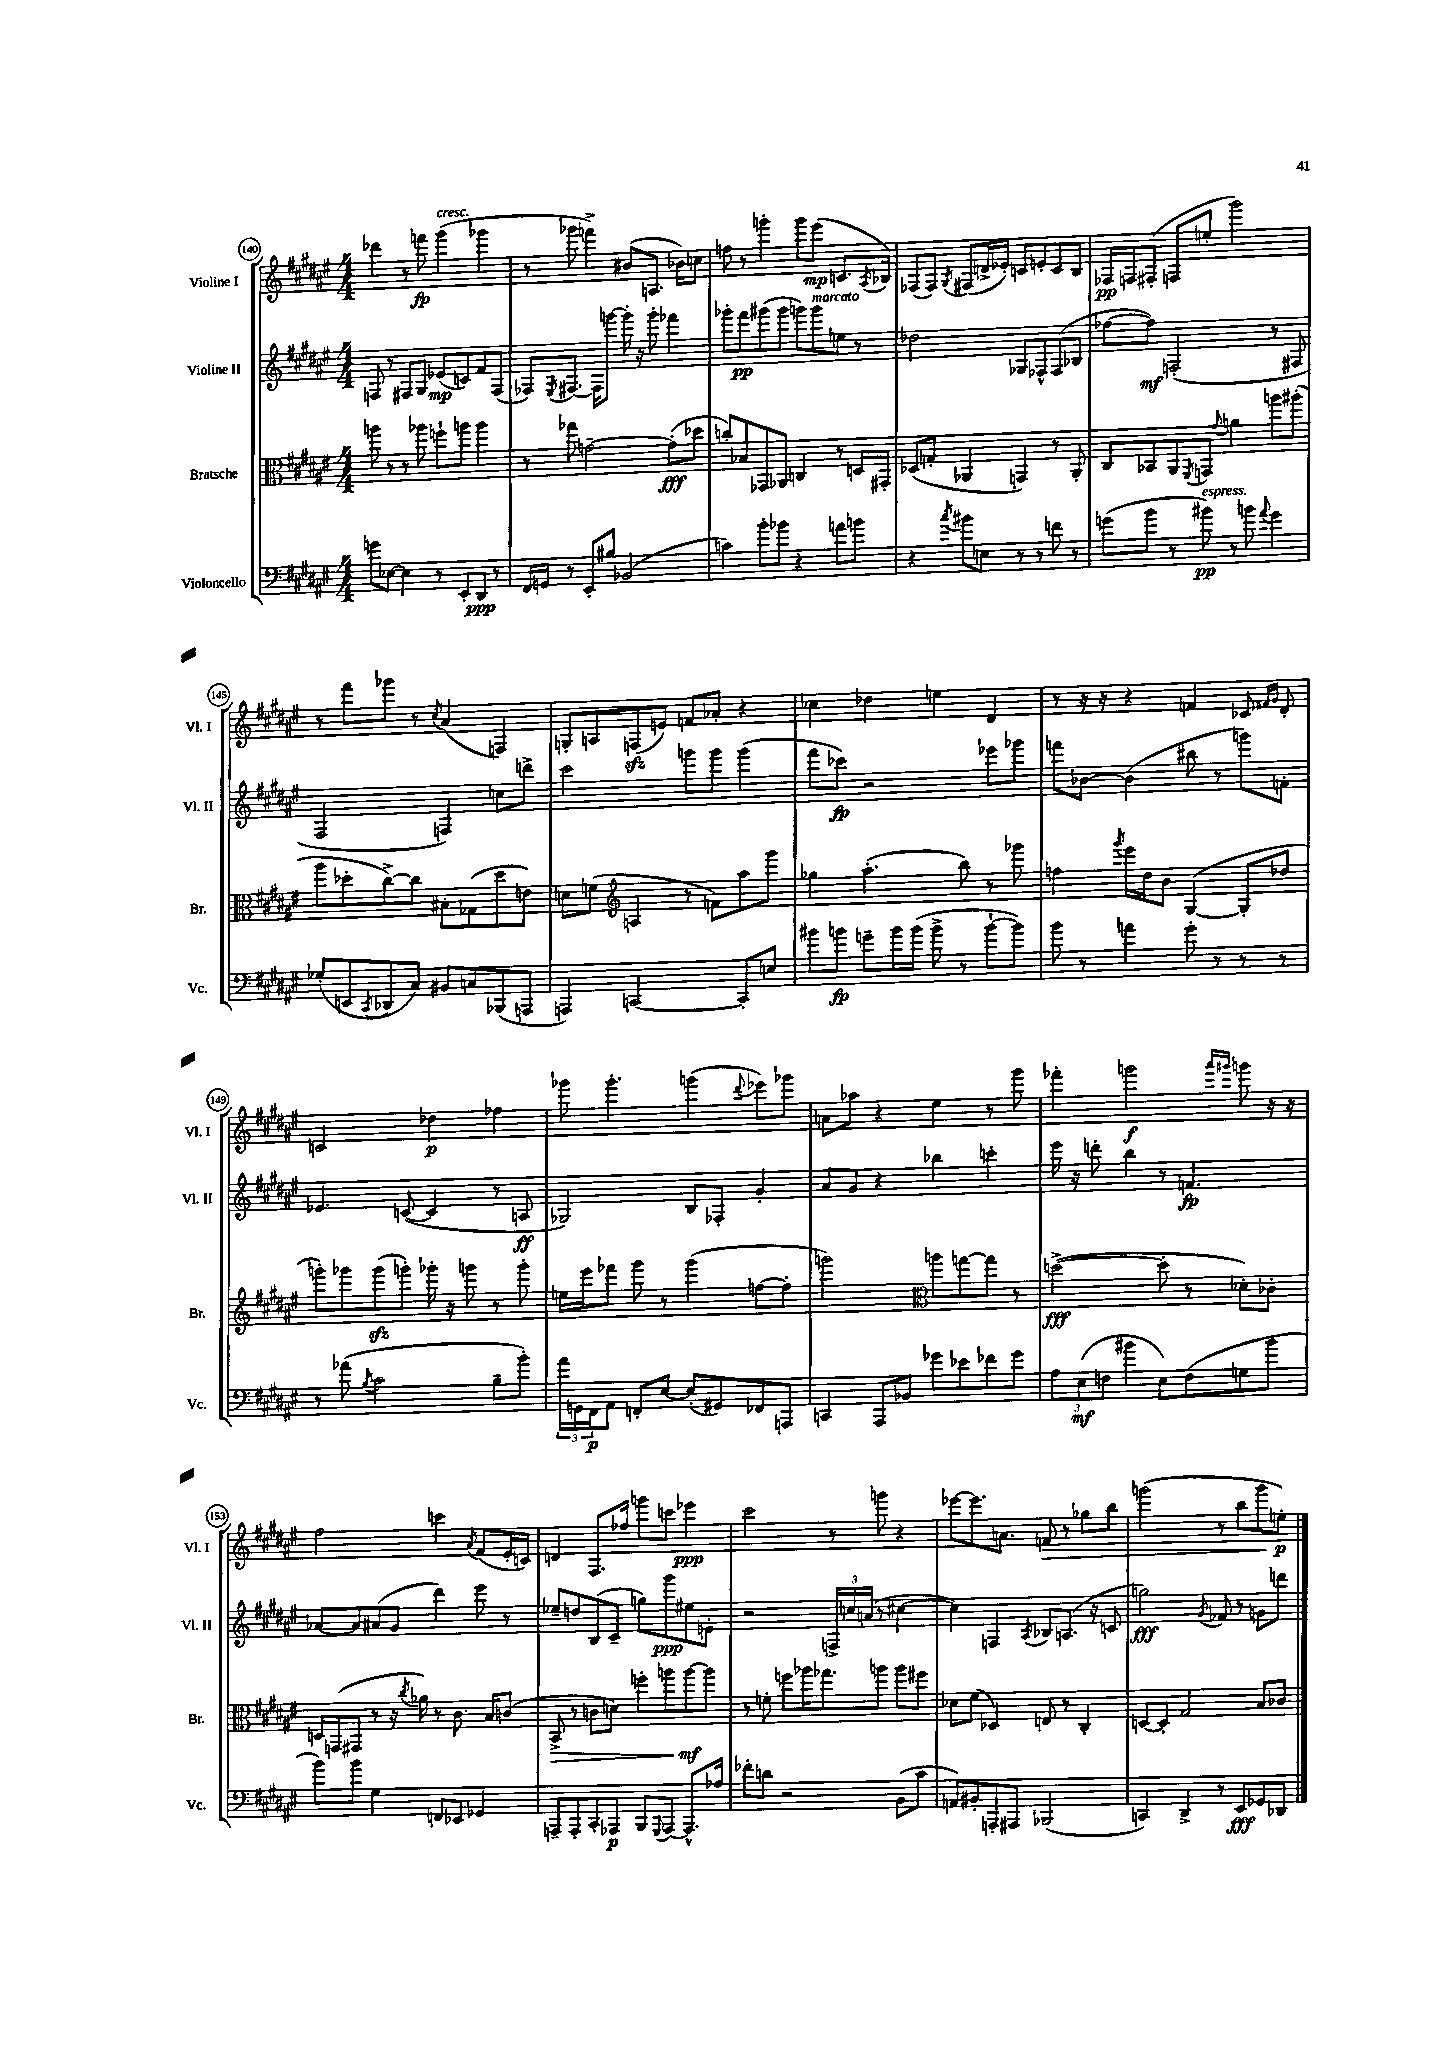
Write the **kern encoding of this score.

**kern	**dynam	**kern	**dynam	**kern	**dynam	**kern	**dynam
*part4	*part4	*part3	*part3	*part2	*part2	*part1	*part1
*staff4	*staff4	*staff3	*staff3	*staff2	*staff2	*staff1	*staff1
*I"Violoncello	*	*I"Bratsche	*	*I"Violine II	*	*I"Violine I	*
*I'Vc.	*	*I'Br.	*	*I'Vl. II	*	*I'Vl. I	*
*clefF4	*	*clefC3	*	*clefG2	*	*clefG2	*
*k[f#c#g#d#a#e#]	*	*k[f#c#g#d#a#e#]	*	*k[f#c#g#d#a#e#]	*	*k[f#c#g#d#a#e#]	*
*M4/4	*	*M4/4	*	*M4/4	*	*M4/4	*
=140	=140	=140	=140	=140	=140	=140	=140
8gn\L	.	8aan\	.	8Fn/	.	4ddd-X\	.
[8E-X\J	.	8r	.	8r	.	.	.
4E-\]	.	8r	.	8F#X/L	.	8r	.
.	.	8aa-X\	.	8G#/J	.	8fffn\	fp
!	!	!	!	!	!	!LO:TX:a:i:t=cresc.	!
8r	.	8ffn`\L	.	(8e-X/L	mp	(4ggg#\	.
8EE#'/L	.	8aan\J	.	8cn/)	.	.	.
8DD#/J	ppp	4aa\	.	8f#/	.	4ggg-X\	.
8r	.	.	.	(8F#/J	.	.	.
=141	=141	=141	=141	=141	=141	=141	=141
16FF#/LL	.	8r	.	8F-X/L)	.	8r	.
16GGn/JJ	.	.	.	.	.	.	.
.	.	.	.	8qE#/	.	.	.
8r	.	8gg-X\	.	[8.F#X/J	.	8ggg-X\	.
8EE#'/L	.	[2gn~\	.	.	.	4fffn^\)	.
.	.	.	.	16F#\KL]	.	.	.
8B#X/J	.	.	.	[8gggn\J	.	.	.
(2BB-X/	.	.	.	16ggg'\]	.	(8b#X/L	.
.	.	.	.	16r	.	.	.
.	.	.	.	8ggg'\	.	8.An/J	.
.	.	(8g'\L]	fff	4fff-X\	.	.	.
.	.	.	.	.	.	16b-X\KL)	.
.	.	8dd-X\J	.	.	.	8ccn\J	.
=142	=142	=142	=142	=142	=142	=142	=142
4cn\)	.	8ccn'/L)	.	8ggg-X'\L	.	8ffn\	.
.	.	8B-X/	.	8fff#\	pp	8r	.
8b'\L	.	8GG-X/	.	(8ggg#X\	.	4gggn'\	.
8b-X\J	.	8AA-X/J	.	8ggg#\J	.	.	.
4r	.	4Cn/	.	8gggn\L)	.	8ggg\L	.
!	!	!	!	!LO:TX:a:i:t=marcato	!	!	!
.	.	.	.	8ggg\	.	(8eee#\J	mp
8an\L	.	8r	.	8een\J	.	8.cn/L	.
8bn\J	.	16Dn/LL	.	8r	.	.	.
.	.	.	.	.	.	8qA#/	.
.	.	16GG#X'/JJ	.	.	.	16B-X/Jk)	.
=143	=143	=143	=143	=143	=143	=143	=143
4r	.	(8D-X/L	.	2dd-X\	.	(8F-X/L	.
.	.	8Gn'/J	.	.	.	8F-/J)	.
8qcc#/	.	.	.	.	.	8qG#/	.
8b#X\L	.	4AA-X/	.	.	.	(8F#X/L	.
8En\J	.	.	.	.	.	16dn^/L	.
.	.	.	.	.	.	16e-X'/JJ)	.
8r	.	4GGn/)	.	8G-X/L	.	8cn/L	.
8r	.	.	.	8F-X^^/	.	8en'/	.
8fn\	.	8r	.	(8F-/	.	8c/	.
8r	.	8AA-'/	.	8B-X/J	.	8B/J	.
=144	=144	=144	=144	=144	=144	=144	=144
(8gn\L	.	8C#/L	.	[8ff-X\L	.	16F-X/LL	pp
.	.	.	.	.	.	16Fn/J	.
8b\J	.	8BB-X/	.	8ff-\J])	mf	(8F#X'/J	.
8r	.	8AA#/	.	(2Fn'/	.	8Fn/L	.
.	.	8qFF#/	.	.	.	.	.
!LO:TX:a:i:t=espress.	!	!	!	!	!	!	!
8b#X\)	pp	8GGn/J	.	.	.	8een'/J	.
.	.	8qqg#/	.	.	.	.	.
8r	.	4an\	.	.	.	2ggg#\)	.
8bn\	.	.	.	.	.	.	.
8qqa#/	.	.	.	.	.	.	.
4g\	.	8aan\L	.	8r	.	.	.
.	.	(8aa#X'\J	.	8F#X/	.	.	.
!!LO:LB:g=z
=145	=145	=145	=145	=145	=145	=145	=145
(8G-X'/L	.	8aa#\L	.	2F#/	.	8r	.
8EEn/	.	8dd-X'\	.	.	.	8fff#\L	.
8qCC#/	.	.	.	.	.	.	.
8DD-X/	.	[8cc#^\)	.	.	.	8ggg-X\J	.
8C#/J)	.	8cc#\J]	.	.	.	8r	.
.	.	.	.	.	.	8qcc#/	.
8BB#X/L	.	8B#X'\L	.	4Fn/)	.	(4a#/	.
8Cn/	.	(8G-X\	.	.	.	.	.
(8BBB-X/	.	8dd-\	.	8ccn\L	.	4Fn/)	.
8AAAn/J	.	8en\J)	.	8dddn^\J	.	.	.
=146	=146	=146	=146	=146	=146	=146	=146
4AAAn/)	.	8dn\L	.	2ccc#\	.	8Gn'/L	.
.	.	(8fn\J	.	.	.	8An/	.
*	*	*clefG2	*	*	*	*	*
[2CCn/	.	4An/	.	.	.	(8Fnzz/	.
.	.	.	.	.	.	8en/J)	.
.	.	8r	.	8gggn\L	.	8fn/L	.
.	.	8fn\L)	.	8ggg\J	.	8a-X'/J	.
8CC'/L]	.	8aa#\	.	(4ggg\	.	4r	.
8En/J	.	8ggg#\J	.	.	.	.	.
=147	=147	=147	=147	=147	=147	=147	=147
8b#X\L	.	4gg-X\	.	8fff#\L	.	4cc-X\	.
8bn\J	fp	.	.	8ccc-X\J)	fp	.	.
8gn~\L	.	(4.aa#'\	.	2r	.	4dd-X\	.
16b\L	.	.	.	.	.	.	.
(16b\JJ	.	.	.	.	.	.	.
8b^\	.	.	.	.	.	4een\	.
8r	.	8bb\)	.	.	.	.	.
[8b`\L	.	8r	.	8eee-X\L	.	4d#/	.
8b\J])	.	8ggg-X\	.	8ggg-X\J	.	.	.
=148	=148	=148	=148	=148	=148	=148	=148
8b\	.	4ffn\	.	8fffn\L	.	8r	.
8r	.	.	.	[8b-X\J	.	16r	.
.	.	.	.	.	.	16r	.
.	.	8qggg#/	.	.	.	.	.
4an\	.	16eee#\LL	.	(4b-\]	.	4r	.
.	.	16dd#\J	.	.	.	.	.
.	.	8b\J	.	.	.	.	.
8g#'\	.	([4G#/	.	8bb#X\	.	4fn/	.
8r	.	.	.	8r	.	.	.
8r	.	8G#'/L]	.	8gggn\L)	.	8c-X/	.
.	.	.	.	.	.	16qqf#X/LL	.
.	.	.	.	.	.	16qqg#/JJ	.
8r	.	8dd-X/J	.	8fn'\J	.	8d#'/	.
!!LO:LB:g=z
=149	=149	=149	=149	=149	=149	=149	=149
8r	.	8gggn'\L)	.	4.e-X/	.	2cn/	.
(8a-X\	.	8ggg-X\	.	.	.	.	.
8qB/	.	.	.	.	.	.	.
2c#\	.	(8ggg-zz\	.	.	.	.	.
.	.	8gggn'\J)	.	([8cn/	.	.	.
.	.	16ggg-X'\	.	4c/]	.	4dd-X\	p
.	.	16r	.	.	.	.	.
.	.	8gggn\	.	.	.	.	.
8B~\L	.	8r	.	8r	.	4ff-X\	.
8b'\J)	.	8ggg'\	.	8An/	ff	.	.
=150	=150	=150	=150	=150	=150	=150	=150
24a#\LL	.	16een\LL	.	2G-X/)	.	8ggg-X\	.
24GGn\	.	.	.	.	.	.	.
.	.	16eee#\J	.	.	.	.	.
24FF#\J	p	.	.	.	.	.	.
8AA#\J	.	8fff-X\J	.	.	.	4.ggg-'\	.
8FFn'/L	.	8ggg#\	.	.	.	.	.
[8E#/J	.	8r	.	.	.	.	.
(8E#'/L]	.	(4ggg#\	.	8B/L	.	(4gggn\	.
8GG#X/)	.	.	.	8F-X'/J	.	.	.
.	.	.	.	.	.	8qqddd#/	.
8FF-X/	.	[8ffn\L	.	4g#'/	.	8eee-X\L)	.
8AAAn/J	.	8ff'\J]	.	.	.	8ggg-X\J	.
=151	=151	=151	=151	=151	=151	=151	=151
4CCn/	.	2gggn\)	.	8a#/L	.	8an\L	.
.	.	.	.	8g#/J	.	8aa-X\J	.
8AAA#/L	.	.	.	4r	.	4r	.
8BB-X/J	.	.	.	.	.	.	.
*	*	*clefC3	*	*	*	*	*
8g-X\L	.	8aan\L	.	4bb-X\	.	4ee#\	.
8e-X\	.	[8ggn\	.	.	.	.	.
8f-X\	.	8gg\J]	.	4cccn'\	.	8r	.
8g-\J	.	8r	.	.	.	8ggg#\	.
=152	=152	=152	=152	=152	=152	=152	=152
12A#\L	.	([2ddn^\	fff	16eee#\	.	4fff-X'\	.
.	.	.	.	16r	.	.	.
(12E#\	mf	.	.	.	.	.	.
.	.	.	.	8dddn'\	.	.	.
12Fn\J	.	.	.	.	.	.	.
4b#X\	.	.	.	4bb\	.	2gggn\	f
8E#\L)	.	8dd'\]	.	8r	.	.	.
(8F\	.	8r	.	4.fn/	fp	.	.
.	.	.	.	.	.	16qqaaa#/LL	.
.	.	.	.	.	.	16qqggg#X/JJ	.
8Gn\	.	8d-X'\L)	.	.	.	8gggn\	.
8b#\J	.	8c-X'\J	.	.	.	16r	.
.	.	.	.	.	.	16r	.
!!LO:LB:g=z
=153	=153	=153	=153	=153	=153	=153	=153
8b\L)	.	16Dn/LL	.	[8a-X/L	.	2ff#\	.
.	.	(16GGn/J	.	.	.	.	.
8b\J	.	8GG#X/J	.	8a-/]	.	.	.
4G#\	.	8r	.	(8a#X/	.	.	.
.	.	16r	.	8g#/J	.	.	.
.	.	8qcc#/	.	.	.	.	.
.	.	16a-X\)	.	.	.	.	.
8FFn/L	.	8r	.	4ddd#\)	.	4cccn\	.
8EE-X/J	.	8.c#\	.	.	.	.	.
.	.	.	.	.	.	8qa#/	.
4GG-X/	.	.	.	8eee#\	.	(8f#/L	.
.	.	16B/KL	.	.	.	.	.
.	.	(8cn/J	.	8r	.	16e#'/L	.
.	.	.	.	.	.	16cn/JJ)	.
=154	=154	=154	=154	=154	=154	=154	=154
!	!	!	!LO:HP:b	!	!	!	!
8AAAn~/L	.	8BB^/	>	8ee-X~/L	.	4dn/	.
8AAA'/	.	8r	.	8ddn/	.	.	.
8CC#'/	.	8cn\L	.	(8B/	.	8.F#/L	.
8AAA-X/J	p	8dn\J)	.	8c#~/J	.	.	.
.	.	.	.	.	.	16ff-X/Jk	.
8BBB/L	.	8ffn'\L	.	8ggn\L)	.	8gggn\L	.
8qqGGG#/	.	.	.	.	.	.	.
[8AAA-/J	.	8aan\	.	8ggg#\	ppp	8cccn\J	.
8.AAA-^^/L]	.	[8aa\	mf	8ee#X\	.	4eee-X\	ppp
.	.	8aa\J]	]	8en'\J	.	.	.
16A-X/Jk	.	.	.	.	.	.	.
=155	=155	=155	=155	=155	=155	=155	=155
8f-X'\L	.	8r	.	2r	.	2ccc#\	.
8dn\J	.	8fn'\	.	.	.	.	.
2r	.	8ffn\L	.	.	.	.	.
.	.	16aa-X\K	.	.	.	.	.
.	.	8.gg-X\	.	.	.	.	.
.	.	.	.	24Fn^/LL	.	8r	.
.	.	.	.	24ccn/	.	.	.
.	.	.	.	(24an/JJ	.	.	.
.	.	8aan\J	.	8r	.	8gggn\	.
(8BB\L	.	8aa\L	.	[4cc#X\	.	4r	.
8c#\J	.	8ff#X\J	.	.	.	.	.
=156	=156	=156	=156	=156	=156	=156	=156
8AAn/L)	.	8d-X\L	.	4cc#\])	.	[8eee-X\L	.
8BB#X'/	.	(8f#\J	.	.	.	8.eee-\]	.
8AAAn'/	.	4D-X/)	.	4Fn/	.	.	.
.	.	.	.	.	.	8.an\J	.
8AAA#X/J	.	.	.	.	.	.	.
.	.	.	.	8qA#/	.	.	.
!	!	!	!	!	!	!	!LO:HP:b
(2BBB-X/	.	8En/	.	8B-X/L	.	8fn/	>
.	.	8r	.	(8.An/J	.	8r	.
.	.	4C#'/	.	.	.	8gg-X\L	.
.	.	.	.	16r	.	.	.
.	.	.	.	8cn/	.	8bb\J	.
=157	=157	=157	=157	=157	=157	=157	=157
4CCn/)	.	[8Dn/L	.	2ggn\)	fff	(2gggn\	.
.	.	8D'/J]	.	.	.	.	.
4DD#^/	.	2G#/	.	.	.	.	.
.	.	.	.	8qg#/	.	.	.
8r	.	.	.	8f-X/	.	8r	.
8EE#/L	fff	.	.	8r	.	8bb\L	.
8GG-X/	.	8B/L	.	8gn\L	.	8ggg\	.
8DD-X/J	.	8c-X/J	.	8dddn\J	.	8een'\J)	] p
==	==	==	==	==	==	==	==
*-	*-	*-	*-	*-	*-	*-	*-
